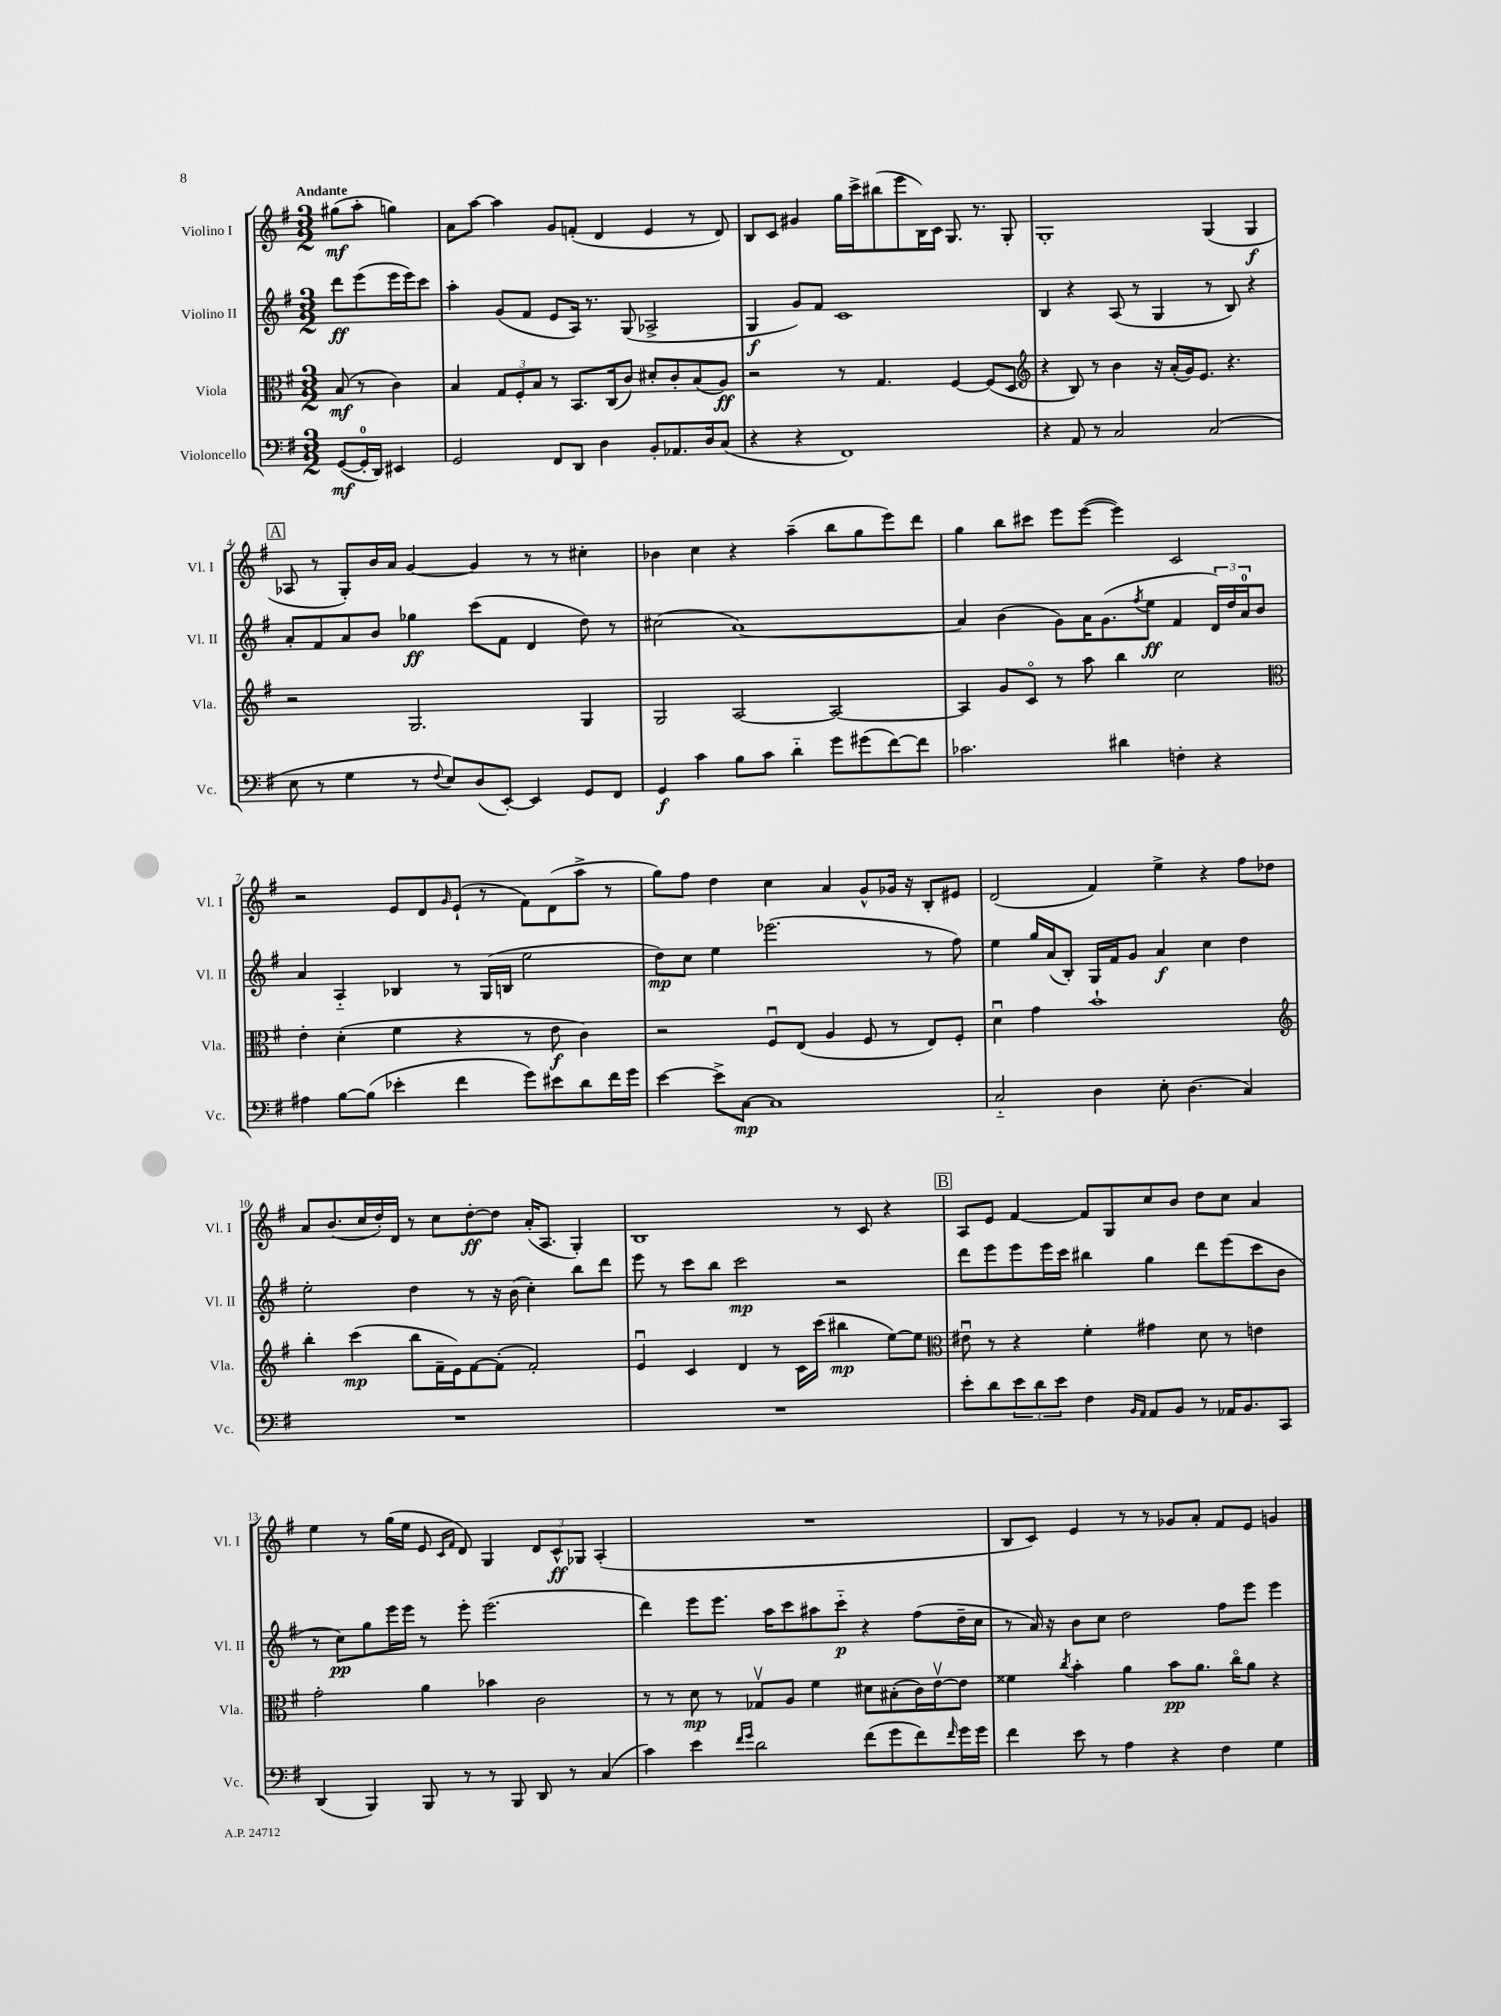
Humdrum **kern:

**kern	**kern	**kern	**kern
*staff4	*staff3	*staff2	*staff1
*clefF4	*clefC3	*clefG2	*clefG2
*k[f#]	*k[f#]	*k[f#]	*k[f#]
*M3/2	*M3/2	*M3/2	*M3/2
([8GG/L	(8B/	8ddd\L	(8gg#\L
16GG'/]L	8r	(8eee\	8aa'\J
16DD/JJ)	.	.	.
4EE#/	4c\)	16eee\L	4gg\)
.	.	16eee\J)	.
.	.	8ccc\J	.
=	=	=	=
2GG/	4B/	4aa'\	8a\L
.	.	.	[8aa\J
.	12G/L	(8g/L	4aa\]
.	12F#'/	.	.
.	.	8f#/J	.
.	12B/J	.	.
8FF#/L	8r	8e/L	8g/L
8DD/J	8.BB/L	16A/Jk)	(8f'/J
.	.	8.r	.
4D\	.	.	4d/
.	(16C/k	.	.
.	8c/J)	(8G/	.
8BB'/L	8d#'/L	2A-^/	4e/
8.AA-/	8c'/	.	.
.	(8B/	.	8r
16D/k	.	.	.
(8C/J	8A/J)	.	8d/)
=	=	=	=
4r	2r	4G/	8B/L
.	.	.	8c/J
4r	.	8g/L)	4g#/
.	.	8f#/J	.
1FF#)	8r	1c	16gg\LL
.	.	.	16ccc^\J
.	4.G/	.	(8bb#\
.	.	.	8eee\
.	.	.	16B\L)
.	.	.	16c\JJ
.	[4F#/	.	8.G/
.	.	.	8.r
.	(8F#/]L	.	.
.	8D/J	.	8G'/
=	=	=	=
*	*clefG2	*	*
4r	4r	4B/	1G'
8AA/	8B/)	4r	.
8r	8r	.	.
2C/	4b\	(8A/	.
.	.	8r	.
.	16r	4G/	.
.	(16a'/LL	.	.
.	16g/J)	.	.
.	8.e/J	.	.
(2C/	.	8r	(4G/
.	4.r	8B/)	.
.	.	4r	4G/
=	=	=	=
8E\	2r	8a'/L	8A-/
8r	.	8f#/	8r
4G\	.	8a/	8G'/L)
.	.	8b/J	16b/L
.	.	.	16a/JJ
8r	2.G/	4gg-\	[4g/
8qqF#/	.	.	.
8E/L)	.	.	.
(8D/	.	(8ccc\L	4g/]
[8EE'/J)	.	8f#\J	.
4EE/]	.	4d/	8r
.	.	.	8r
8GG/L	4G/	8dd\)	4cc#'\
8FF#/J	.	8r	.
=	=	=	=
4GG/	2G/	(2cc#\	4b-\
4c\	.	.	4cc\
8B\L	[2A/	[1a)	4r
8c\J	.	.	.
4d'~\	.	.	(4aa~\
8g\L	2A/_	.	8bb\L
(8g#\	.	.	8gg\
[8f#\)	.	.	8eee\)
8f#\]J	.	.	8ddd\J
=	=	=	=
2.c-\	4A/]	4a/]	4gg\
.	8g/L	(4b\	8bb\L
.	8co/J	.	8ccc#\J
.	8r	8g\L)	8eee\L
.	8aa\	16a\K	([8eee\J
.	.	(8.g\	.
4d#\	4bb\	.	4eee\])
.	.	8qff#/	.
.	.	8ee\J	.
4F'\	2cc\	4f#/	2c/
4r	.	24d/LL)	.
.	.	24dd/	.
.	.	24a/J	.
.	.	8b/J	.
=	=	=	=
*	*clefC3	*	*
4A#\	4e'\	4a/	2r
[8B\L	(4d'\	4A'~/	.
(8B\]J	.	.	.
4e-'\	4f#\	4B-/	8e/L
.	.	.	8d/
.	.	.	16qqg/
4f#\	4r	8r	(8e`/J
.	.	(16G/LL	8r
.	.	16B/JJ	.
8g\L)	8r	2ee\	8f#\L)
8e#\	8e\	.	(8d\
8d\	4c\)	.	8aa^\J
16f#\L	.	.	8r
16g\JJ	.	.	.
=	=	=	=
[4e\	2r	8dd\L)	8gg\L)
.	.	8cc\J	8ff#\J
8e^\]L	.	4ee\	4dd\
[8C\J	.	.	.
1C]	8F#u/L	(2.eee-\	4cc\
.	(8E/J	.	.
.	4A/	.	4a/
.	8F#/	.	8g^^/L
.	8r	.	16g-/Jk
.	.	.	16r
.	8E/L)	8r	8B'/L
.	8F#'/J	8ff#\)	8e#/J
=	=	=	=
2C'~/	4du\	4ee\	(2d/
.	4g\	16gg/LL	.
.	.	(16a/J	.
.	.	8B'/J)	.
4D\	1b`	16G/LL	4f#/)
.	.	16f#/J	.
.	.	8g/J	.
8E'\	.	4a/	4ee^\
(4.D\	.	.	.
.	.	4cc\	4r
4C/)	.	4dd\	8ff#\L
.	.	.	8dd-\J
=	=	=	=
*	*clefG2	*	*
1.r	4bb'\	2ee'\	8a/L
.	.	.	(8.b/
.	(4ccc\	.	.
.	.	.	16cc/L
.	.	.	16dd'/)
.	.	.	16d/JJ
.	8bb\L	4dd\	8r
.	16f#~\L	.	8cc\L
.	16e\J)	.	.
.	[8f#\	8r	[8dd'\
.	(8f#'\]J	16r	8dd\]J
.	.	(16b\	.
.	2f#'/)	4cc'\)	(16a'/LK
.	.	.	8.A/J
.	.	8bb\L	4G'/)
.	.	8ddd\J	.
=	=	=	=
1.r	4eu/	8eee\	1B
.	.	8r	.
.	4c/	8ccc\L	.
.	.	8bb\J	.
.	4d/	2ccc\	.
.	8r	.	.
.	16c\LL	.	.
.	(16ccc\JJ	.	.
.	4bb#\	2r	8r
.	.	.	8c/
.	[8ee\L)	.	4r
.	8ee\]J	.	.
=	=	=	=
*	*clefC3	*	*
8e'\L	8e#u\	8ddd\L	8A/L
8d\	8r	8eee\	8e/J
12e\	4r	8eee\	[4f#/
12d\	.	.	.
.	.	16eee\L	.
12e\J	.	.	.
.	.	16ccc\JJ	.
4F#\	4f#'\	4bb#\	8f#/]L
.	.	.	8G/
16qqBB/LL	.	.	.
16qqAA/JJ	.	.	.
8AA/L	4g#\	4gg\	8cc/
8BB/J	.	.	8b/J
8r	8d\	8ddd\L	8dd\L
16AA-/LK	8r	(8eee\	8cc\J
8.BB/	.	.	.
.	4e\	8ccc\	4a/
8CC/J	.	8b\J	.
=	=	=	=
(4DD/	2g'\	8r	4ee\
.	.	8cc\L)	.
4BBB/)	.	8gg\	8r
.	.	16eee\L	(16gg\LL
.	.	16eee\JJ	16ee\JJ
8BBB/	4a\	8r	8e/
.	.	.	16qqc/LL
.	.	.	16qqf#/JJ
8r	.	8eee'\	8d/)
8r	4b-\	(2.eee\	4G/
8BBB/	.	.	.
8DD/	2c\	.	12d/L
.	.	.	12c^^/
8r	.	.	.
.	.	.	12G-/J
(4C/	.	.	(4A'/
=	=	=	=
4c\)	8r	4ddd\)	1.r
.	8r	.	.
4e\	8d\	8eee\L	.
.	8r	8.eee\J	.
16qqf#/LL	.	.	.
16qqg/JJ	.	.	.
2d\	8G-v/L	.	.
.	.	16aa\LK	.
.	8A/J	8ccc\	.
.	4f#\	8aa#\	.
.	.	8ccc'~\J	.
(8f#\L	8d#\L	4r	.
8g\	(8B#'\	.	.
8f#\)	16c\L)	(8ff#\L	.
.	[16ev\J	.	.
16qqf#/	.	.	.
16g\L	8e\]J	16dd~\L	.
16g\JJ	.	16cc\JJ	.
=	=	=	=
4f#\	4f##\	8r	8B/L
.	.	16a/)	8c/J)
.	.	16r	.
.	8qcc/	.	.
8e\	4b'\	8b\L	4e/
8r	.	8cc\J	.
4A\	4a\	2dd\	8r
.	.	.	8r
4r	8b\L	.	8g-/L
.	8.a\J	.	8a'/J
4F#\	.	8ff#\L	8f#/L
.	16cco\LK	.	.
.	8a\J	8eee\J	8e/J
4G\	4r	4eee\	4g/
==	==	==	==
*-	*-	*-	*-
